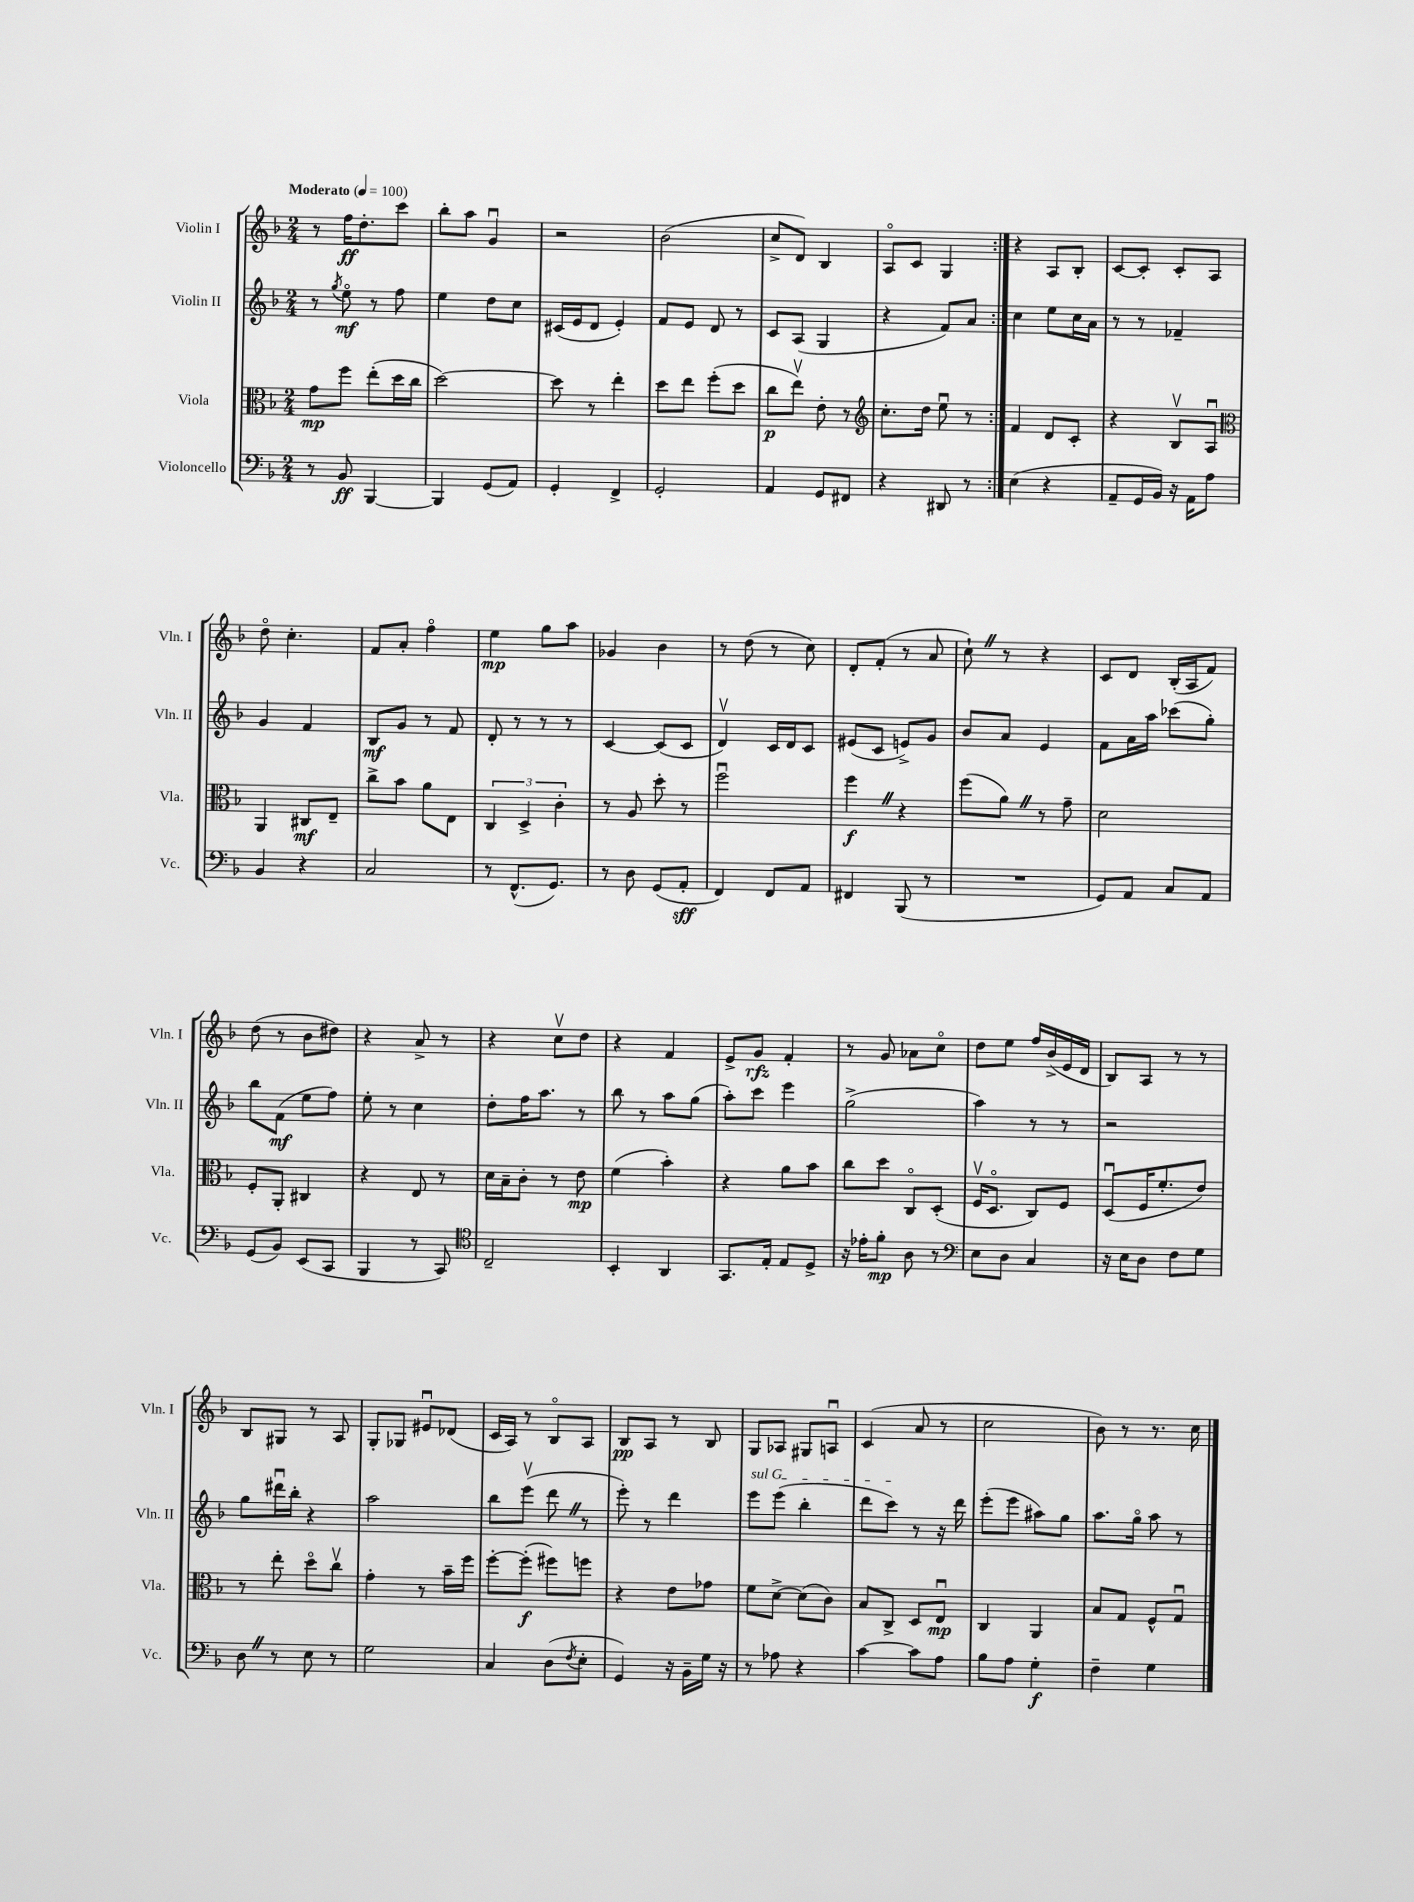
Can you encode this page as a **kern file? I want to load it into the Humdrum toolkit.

**kern	**kern	**kern	**kern
*staff4	*staff3	*staff2	*staff1
*clefF4	*clefC3	*clefG2	*clefG2
*k[b-]	*k[b-]	*k[b-]	*k[b-]
*M2/4	*M2/4	*M2/4	*M2/4
*MM100	*MM100	*MM100	*MM100
8r	8g\L	8r	8r
.	.	8qgg/	.
8BB-/	8ff\J	8eeo\	16ff\LK
.	.	.	8.dd'\
[4BBB-/	(8ee'\L	8r	.
.	16dd\L	8ff\	8ccc\J
.	16cc\JJ	.	.
=	=	=	=
4BBB-/]	[2dd\)	4ee\	8bb-'\L
.	.	.	8aa\J
(8GG/L	.	8dd\L	4gu/
8AA/J)	.	8cc\J	.
=	=	=	=
4GG'/	8dd\]	(16c#/LL	2r
.	.	16e/J	.
.	8r	8d/J	.
4FF^/	4ee'\	4e'/)	.
=	=	=	=
2GG'/	8dd\L	8f/L	(2b-\
.	8ee\J	8e/J	.
.	(8ff'\L	8d/	.
.	8dd\J	8r	.
=	=	=	=
4AA/	8cc\L	8c/L	8cc^/L
.	8eev\J)	(8A/J	8d/J)
8GG/L	8e'\	4G/	4B-/
8FF#/J	8r	.	.
=	=	=	=
*	*clefG2	*	*
4r	8.cc'\L	4r	8Ao/L
.	.	.	8c/J
.	16dd\Jk	.	.
8DD#/	8eeu\	8f/L)	4G/
8r	8r	8a/J	.
=:|!	=:|!	=:|!	=:|!
(4E\	4f/	4cc\	4r
4r	8d/L	8ee\L	8A/L
.	8c'/J	16cc\L	8B-'/J
.	.	16a\JJ	.
=	=	=	=
8AA~/L	4r	8r	[8c/L
16GG/L	.	8r	8c'/]J
16BB-/JJ)	.	.	.
16r	8B-v/L	4f-~/	8c'/L
16AA\LK	.	.	.
8A\J	8Au/J	.	8A/J
=	=	=	=
*	*clefC3	*	*
4BB-/	4AA/	4g/	8ddo\
.	.	.	4.cc'\
4r	8C#/L	4f/	.
.	8E~/J	.	.
=	=	=	=
2C/	8cc^\L	8B-/L	8f/L
.	8b-\J	8g/J	8a'/J
.	8a\L	8r	4ffo\
.	8E\J	8f/	.
=	=	=	=
8r	6C/	8d'/	4ee\
(8.FF^^/L	.	8r	.
.	6D^/	.	.
.	.	8r	8gg\L
8.GG/J)	.	.	.
.	6c'\	.	.
.	.	8r	8aa\J
=	=	=	=
8r	8r	[4c/	4g-/
8D\	8A/	.	.
(8GG/L	8dd'\	(8c/]L	4b-\
8AA'/J	8r	8c/J	.
=	=	=	=
4FF/)	2ffu\	4dv/)	8r
.	.	.	(8dd\
8FF/L	.	16c/LL	8r
.	.	16d/J	.
8AA/J	.	8c/J	8cc\)
=	=	=	=
4FF#/	4ff\	(8e#/L	8d'/L
.	.	8c/J	(8f'/J
(8BBB-/	4r	8e^/L)	8r
8r	.	8g/J	8a/
=	=	=	=
2r	(8ff\L	8b-/L	8cc`\)
.	8a\J)	8a/J	8r
.	8r	4e/	4r
.	8g~\	.	.
=	=	=	=
8GG/L)	2d\	8f\L	8c/L
8AA/J	.	16a\L	8d/J
.	.	16aa\JJ	.
8C/L	.	(8ccc-\L	(16B-'/LL
.	.	.	16A/J
8AA/J	.	8gg'\J)	8f/J)
=	=	=	=
(8GG/L	8F'/L	8bb-\L	(8dd\
8BB-/J)	8AA'/J	(8f\J	8r
(8EE/L	4C#/	8ee\L	8b-\L
8CC/J	.	8ff\J)	8dd#\J)
=	=	=	=
4BBB-/	4r	8ee'\	4r
.	.	8r	.
8r	8E/	4cc\	8a^/
8CC/)	8r	.	8r
=	=	=	=
*clefC4	*	*	*
2C~/	16d\LL	8dd'\L	4r
.	16B-~\J	.	.
.	8c'\J	16ff\K	.
.	.	8.aa\J	.
.	8r	.	8ccv\L
.	8e\	8r	8dd\J
=	=	=	=
4BB-'/	(4f\	8bb-\	4r
.	.	8r	.
4AA/	4b-'\)	8aa\L	4f/
.	.	(8gg\J	.
=	=	=	=
8.GG/L	4r	8aa'\L)	8e^/L
.	.	8ccc\J	8g/J
16E'/Jk	.	.	.
8E/L	8a\L	4eee\	4f'/
8D^/J	8b-\J	.	.
=	=	=	=
16r	8cc\L	(2gg^\	8r
16e-'\LK	.	.	.
8f'\J	8dd\J	.	8g/
8A\	8Co/L	.	8a-\L
8r	(8D'/J	.	8cco\J
=	=	=	=
*clefF4	*	*	*
8E\L	16Fv/LK	4aa\)	8dd\L
.	8.Do/J	.	.
8D\J	.	.	8ee\J
4C/	8C/L)	8r	16ff/LL
.	.	.	(16b-^/
.	8F/J	8r	16e/
.	.	.	16d/JJ
=	=	=	=
16r	(8Du/L	2r	8B-/L)
16E\LK	.	.	.
8D\J	16F/K	.	8A/J
.	8.f'/	.	.
8F\L	.	.	8r
8G\J	8e/J)	.	8r
=	=	=	=
8D\	8r	8gg\L	8B-/L
8r	8ee'\	16ddd#u\L	8G#/J
.	.	16bb-'\JJ	.
8E\	8ddo\L	4r	8r
8r	8ccv\J	.	8A/
=	=	=	=
2G\	4g'\	2aa\	8G'/L
.	.	.	8G-/J
.	8r	.	8e#u/L
.	16b-~\LL	.	(8d-/J
.	16ff\JJ	.	.
=	=	=	=
4C/	[8ff'\L	8bb-\L	16c/LL
.	.	.	16A/JJ)
.	(8ff'\]J	(8eeev\J	8r
(8D\L	8ff#\L)	8ddd\	8B-o/L
8qF/	.	.	.
8E'\J	8ff\J	8r	8A/J
=	=	=	=
4GG/)	4r	8eee'\)	8B-/L
.	.	8r	8A/J
16r	8e\L	4ddd\	8r
16BB-~\LL	.	.	.
16G\JJ	8g-\J	.	8B-/
16r	.	.	.
=	=	=	=
8r	8f\L	8eee\L	8G/L
8A-\	[8d^\J	(8eee\J	8A-/J
4r	(8d\]L	4bb-'\	8G#/L
.	8c\J)	.	8Au/J
=	=	=	=
[4c\	8B-/L	8ddd\L	(4c/
.	8C^/J	8ccc\J)	.
8c\]L	8D/L	8r	8a/
8A\J	8Eu/J	16r	8r
.	.	16ddd\	.
=	=	=	=
8B-\L	4C/	(8eee'\L	2cc\
8A\J	.	8eee\J	.
4G'\	4AA/	8aa#\L)	.
.	.	8gg\J	.
=	=	=	=
4F~\	8B-/L	8.aa\L	8b-\)
.	8G/J	.	8r
.	.	16ggo\Jk	.
4G\	8F^^/L	8aa\	8.r
.	8Gu/J	8r	.
.	.	.	16cc\
==	==	==	==
*-	*-	*-	*-
